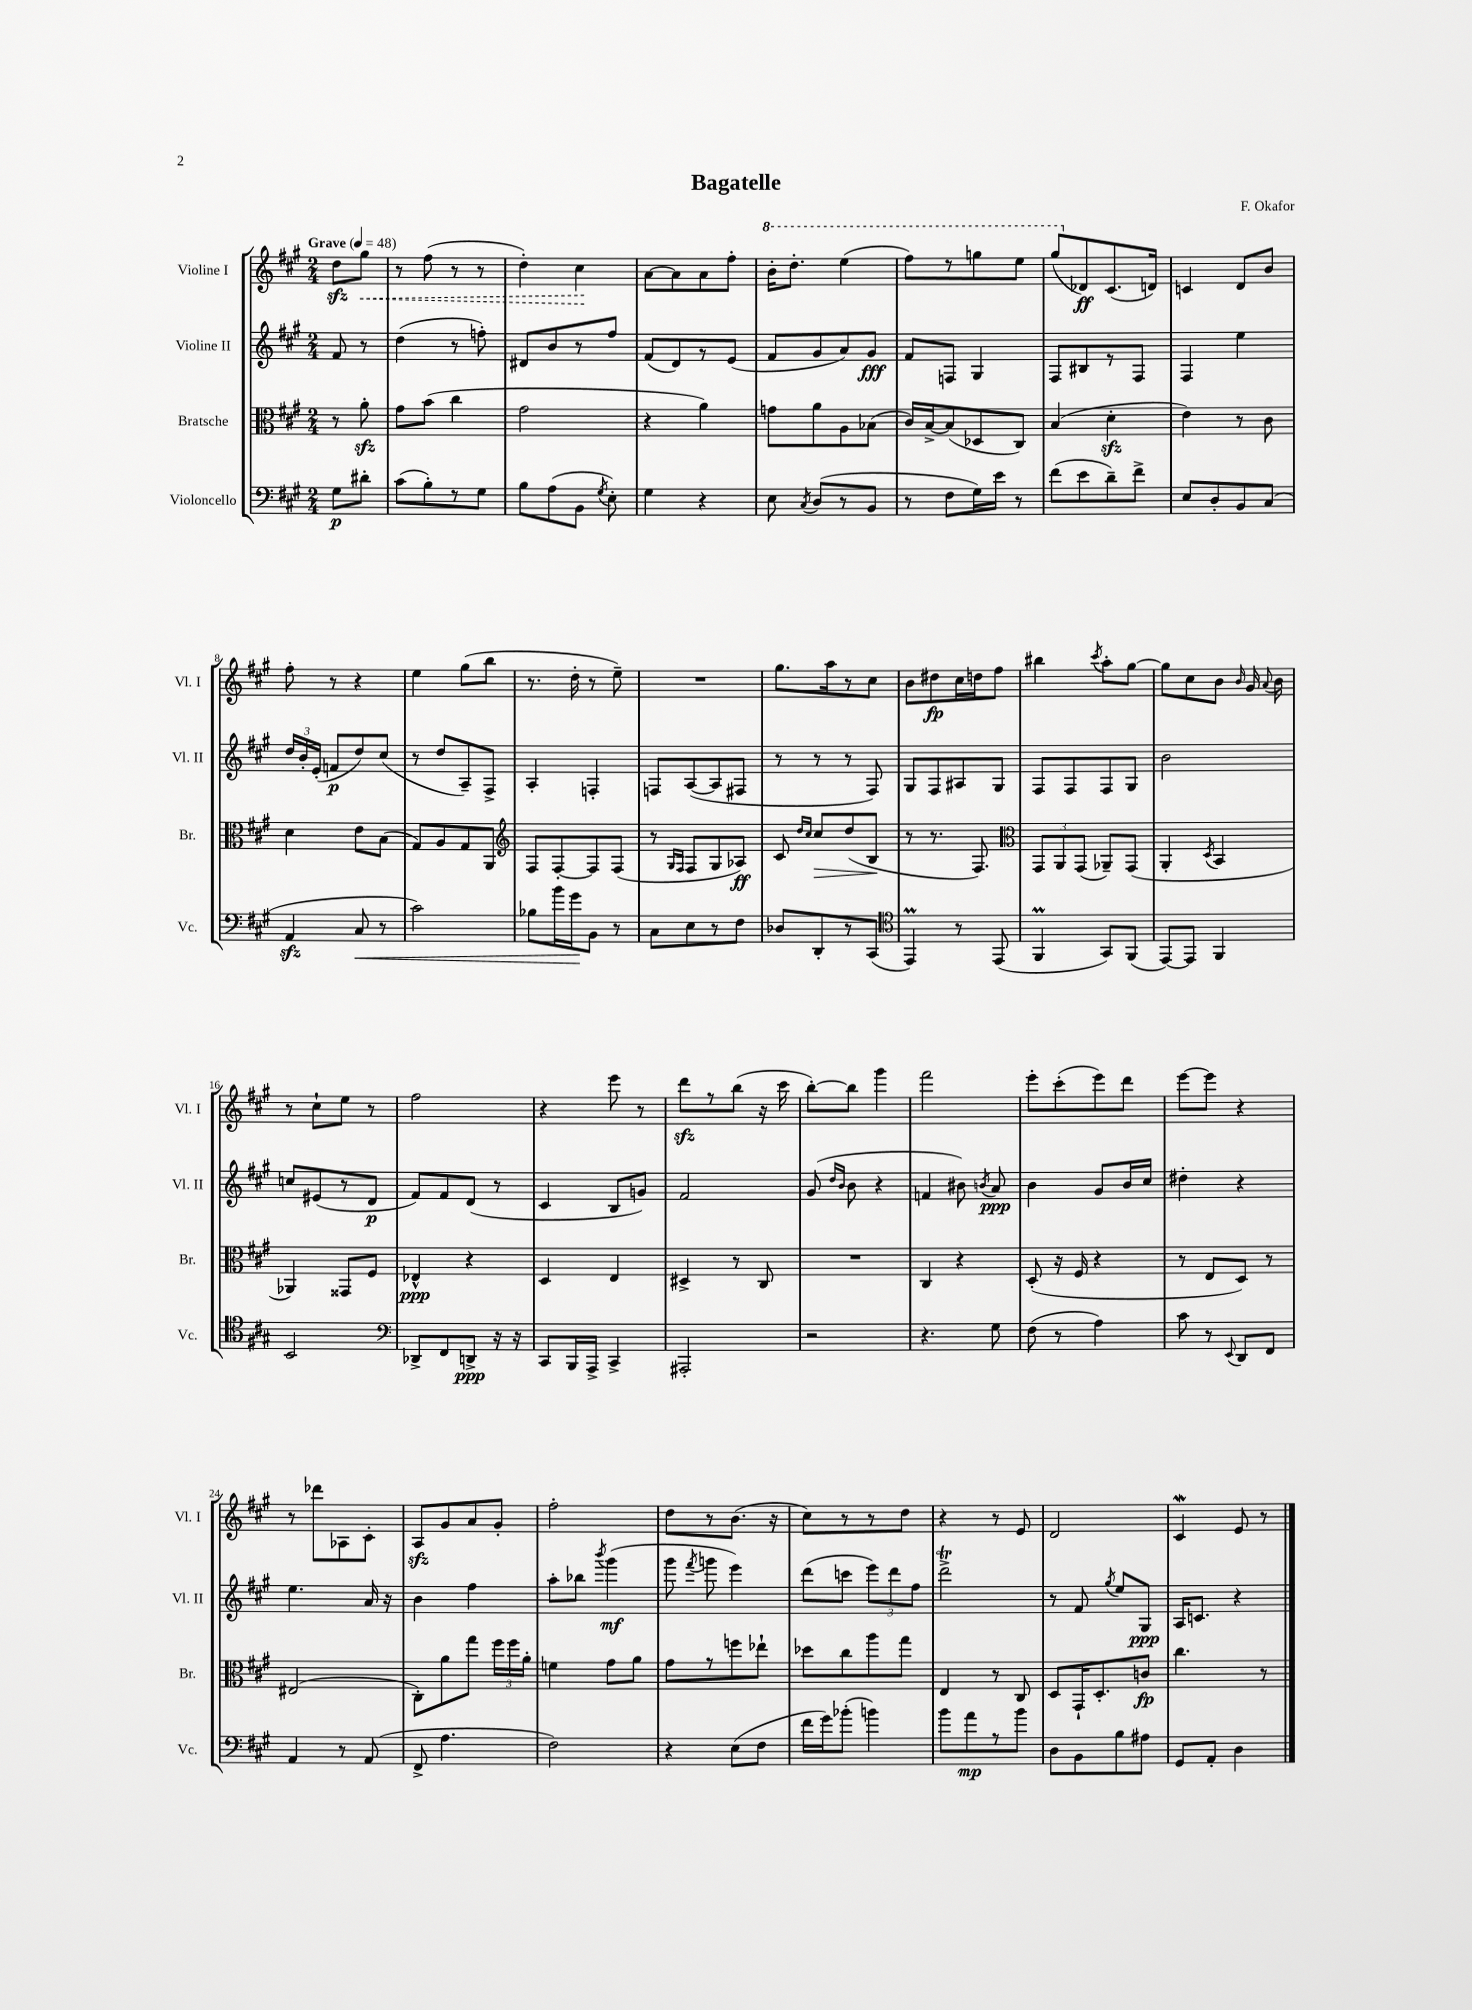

**kern	**dynam	**kern	**dynam	**kern	**dynam	**kern	**dynam
*part4	*part4	*part3	*part3	*part2	*part2	*part1	*part1
*staff4	*staff4	*staff3	*staff3	*staff2	*staff2	*staff1	*staff1
*I"Violoncello	*	*I"Bratsche	*	*I"Violine II	*	*I"Violine I	*
*I'Vc.	*	*I'Br.	*	*I'Vl. II	*	*I'Vl. I	*
*clefF4	*	*clefC3	*	*clefG2	*	*clefG2	*
*k[f#c#g#]	*	*k[f#c#g#]	*	*k[f#c#g#]	*	*k[f#c#g#]	*
*M2/4	*	*M2/4	*	*M2/4	*	*M2/4	*
*MM48	*	*MM48	*	*MM48	*	*MM48	*
=	=	=	=	=	=	=	=
!	!	!	!	!	!	!LO:TX:a:B:t=Grave	!
8G#\L	p	8r	.	8f#/	.	8ddzz\L	.
!	!	!	!	!	!	!	!LO:HP:b
8d#X'\J	.	8azz'\	.	8r	.	8gg#\J	<
=1	=1	=1	=1	=1	=1	=1	=1
(8c#\L	.	8g#\L	.	(4dd\	.	8r	.
8B'\)	.	(8b\J	.	.	.	(8ff#\	.
8r	.	4cc#\	.	8r	.	8r	.
8G#\J	.	.	.	8ffn'\)	.	8r	.
=2	=2	=2	=2	=2	=2	=2	=2
8B\L	.	2g#\	.	8d#X/L	.	4dd'\)	.
(8A\	.	.	.	8b/	.	.	.
8BB\J	.	.	.	8r	.	4cc#\	.
8qG#/	.	.	.	.	.	.	.
8E'\)	.	.	.	8ff#/J	.	.	.
.	.	.	.	.	.	.	[
=3	=3	=3	=3	=3	=3	=3	=3
4G#\	.	4r	.	(8f#/L	.	[8a\L	.
.	.	.	.	8d/)	.	8a\]	.
4r	.	4a\)	.	8r	.	8a\	.
.	.	.	.	(8e/J	.	8ff#'\J	.
=4	=4	=4	=4	=4	=4	=4	=4
*	*	*	*	*	*	*8va	*
8E\	.	8gn\L	.	8f#/L	.	16bb'\KL	.
.	.	.	.	.	.	8.ddd'\J	.
8qC#/	.	.	.	.	.	.	.
(8D/L	.	8a\	.	8g#/	.	.	.
8r	.	8A\	.	8a/)	.	(4eee\	.
8BB/J	.	(8B-X\J	.	8g#/J	fff	.	.
=5	=5	=5	=5	=5	=5	=5	=5
8r	.	16c#/LL)	.	8f#/L	.	8fff#\L)	.
.	.	[16B^/J	.	.	.	.	.
8F#\L	.	(8B/]	.	8Fn/J	.	8r	.
16G#\L)	.	8D-X/	.	4G#/	.	8gggn\	.
16e\JJ	.	.	.	.	.	.	.
8r	.	8C#/J)	.	.	.	8eee\J	.
=6	=6	=6	=6	=6	=6	=6	=6
(8f#\L	.	(4B/	.	8F#/L	.	(8ggg#/L	.
*	*	*	*	*	*	*X8va	*
8e\	.	.	.	8B#X/	.	8d-X/)	ff
8d~\)	.	4dzz'\	.	8r	.	(8.c#/	.
8f#^\J	.	.	.	8F#/J	.	.	.
.	.	.	.	.	.	16dn/Jk)	.
=7	=7	=7	=7	=7	=7	=7	=7
8E/L	.	4e\)	.	4F#/	.	4cn/	.
8D'/	.	.	.	.	.	.	.
8BB/	.	8r	.	4ee\	.	8d/L	.
(8C#/J	.	8c#\	.	.	.	8b/J	.
!!LO:LB:g=z
=8	=8	=8	=8	=8	=8	=8	=8
4AAzz/	.	4d\	.	24dd/LL	.	8ff#'\	.
.	.	.	.	24b'/	.	.	.
.	.	.	.	(24e'/JJ	.	.	.
.	.	.	.	8fn/L	p	8r	.
!	!LO:HP:b	!	!	!	!	!	!
8C#/	<	8e\L	.	8dd/)	.	4r	.
8r	.	(8B\J	.	(8cc#/J	.	.	.
=9	=9	=9	=9	=9	=9	=9	=9
2c#\)	.	8G#/L)	.	8r	.	4ee\	.
.	.	8A/	.	8dd/L	.	.	.
.	.	8G#/	.	8A~/)	.	(8gg#\L	.
.	.	8AA/J	.	8F#^/J	.	8bb\J	.
=10	=10	=10	=10	=10	=10	=10	=10
*	*	*clefG2	*	*	*	*	*
8B-X\L	.	8F#/L	.	4A'/	.	8.r	.
16b\L	.	[8F#'/	.	.	.	.	.
16g#\J	.	.	.	.	.	16dd'\	.
8BB\J	[	8F#/]	.	4Fn'/	.	8r	.
8r	.	(8F#/J	.	.	.	8ee~\)	.
=11	=11	=11	=11	=11	=11	=11	=11
8C#\L	.	8r	.	8Fn/L	.	2r	.
.	.	16qqG#/LL	.	.	.	.	.
.	.	16qqF#/JJ	.	.	.	.	.
8E\	.	8F#/L	.	([8A/	.	.	.
8r	.	8G#/	.	8A/]	.	.	.
8F#\J	.	8A-X/J)	ff	8F#X/J	.	.	.
=12	=12	=12	=12	=12	=12	=12	=12
8D-X/L	.	8c#/	.	8r	.	8.gg#\L	.
.	.	16qqdd/LL	.	.	.	.	.
.	.	16qqcc#/JJ	.	.	.	.	.
!	!	!	!LO:HP:b	!	!	!	!
8DD'/	.	8cc#/L	>	8r	.	.	.
.	.	.	.	.	.	16aa\k	.
8r	.	(8dd/	.	8r	.	8r	.
(8CC#/J	.	8B/J	.	8F#/)	.	8cc#\J	.
.	.	.	]	.	.	.	.
=13	=13	=13	=13	=13	=13	=13	=13
*clefC4	*	*	*	*	*	*	*
4EEM/)	.	8r	.	8G#/L	.	8b\L	.
.	.	8.r	.	8F#/	.	8dd#X\	fp
8r	.	.	.	8A#X/	.	16cc#\L	.
.	.	8.F#/)	.	.	.	16ddn\J	.
(8EE/	.	.	.	8G#/J	.	8ff#\J	.
=14	=14	=14	=14	=14	=14	=14	=14
*	*	*clefC3	*	*	*	*	*
4FF#M/	.	12GG#/L	.	8F#/L	.	4bb#X\	.
.	.	12AA/	.	.	.	.	.
.	.	.	.	8F#/	.	.	.
.	.	(12GG#/J	.	.	.	.	.
.	.	.	.	.	.	8qccc#/	.
8GG#/L)	.	8AA-X~/L)	.	8F#/	.	8aa'\L	.
(8FF#/J	.	(8GG#/J	.	8G#/J	.	[8gg#\J	.
=15	=15	=15	=15	=15	=15	=15	=15
[8EE/L)	.	4AA'/	.	2b\	.	8gg#\L]	.
8EE/J]	.	.	.	.	.	8cc#\	.
.	.	8qD/	.	.	.	.	.
4FF#/	.	4BB/	.	.	.	8b\J	.
.	.	.	.	.	.	16qqb/	.
.	.	.	.	.	.	16g#/	.
.	.	.	.	.	.	8qqa/	.
.	.	.	.	.	.	16b\	.
!!LO:LB:g=z
=16	=16	=16	=16	=16	=16	=16	=16
2BB/	.	4AA-X/)	.	8ccn/L	.	8r	.
.	.	.	.	(8e#X/	.	8cc#`\L	.
.	.	8GG##X/L	.	8r	.	8ee\J	.
.	.	8F#/J	.	8d/J	p	8r	.
=17	=17	=17	=17	=17	=17	=17	=17
*clefF4	*	*	*	*	*	*	*
8DD-X^/L	.	4E-X^^/	ppp	8f#/L)	.	2ff#\	.
8FF#/	.	.	.	8f#/	.	.	.
8DDn^/J	ppp	4r	.	(8d/J	.	.	.
16r	.	.	.	8r	.	.	.
16r	.	.	.	.	.	.	.
=18	=18	=18	=18	=18	=18	=18	=18
8CC#/L	.	4D/	.	4c#/	.	4r	.
16BBB/L	.	.	.	.	.	.	.
16AAA^/JJ	.	.	.	.	.	.	.
4CC#^/	.	4E/	.	8B/L	.	8eee\	.
.	.	.	.	8gn/J)	.	8r	.
=19	=19	=19	=19	=19	=19	=19	=19
2AAA#X'/	.	4D#X^/	.	2f#/	.	8dddzz\L	.
.	.	.	.	.	.	8r	.
.	.	8r	.	.	.	(8bb\J	.
.	.	8C#/	.	.	.	16r	.
.	.	.	.	.	.	16ccc#\	.
=20	=20	=20	=20	=20	=20	=20	=20
2r	.	2r	.	(8g#/	.	[8bb'\L)	.
.	.	.	.	16qqdd/LL	.	.	.
.	.	.	.	16qqb/JJ	.	.	.
.	.	.	.	8b\	.	8bb\J]	.
.	.	.	.	4r	.	4ggg#\	.
=21	=21	=21	=21	=21	=21	=21	=21
4.r	.	4C#/	.	4fn/	.	2fff#\	.
.	.	4r	.	8b#X\)	.	.	.
.	.	.	.	8qbn/	.	.	.
8G#\	.	.	.	8a/	ppp	.	.
=22	=22	=22	=22	=22	=22	=22	=22
(8F#\	.	(8D'/	.	4b\	.	8eee'\L	.
8r	.	16r	.	.	.	(8ccc#'\	.
.	.	16F#/	.	.	.	.	.
4A\)	.	4r	.	8g#/L	.	8eee\)	.
.	.	.	.	16b/L	.	8ddd\J	.
.	.	.	.	16cc#/JJ	.	.	.
=23	=23	=23	=23	=23	=23	=23	=23
8c#\	.	8r	.	4dd#X'\	.	[8eee\L	.
8r	.	8E/L	.	.	.	8eee\J]	.
8qqEE/	.	.	.	.	.	.	.
8DD/L	.	8D/J)	.	4r	.	4r	.
8FF#/J	.	8r	.	.	.	.	.
!!LO:LB:g=z
=24	=24	=24	=24	=24	=24	=24	=24
4AA/	.	(2E#X/	.	4.ee\	.	8r	.
.	.	.	.	.	.	8ddd-X\L	.
8r	.	.	.	.	.	8A-X\	.
(8AA/	.	.	.	16a/	.	8c#'\J	.
.	.	.	.	16r	.	.	.
=25	=25	=25	=25	=25	=25	=25	=25
8FF#^/	.	8C#'\L)	.	4b\	.	8Azz/L	.
4.A\	.	8a\	.	.	.	8g#/	.
.	.	8gg#\J	.	4ff#\	.	8a/	.
.	.	24ff#\LL	.	.	.	8g#'/J	.
.	.	24ff#\	.	.	.	.	.
.	.	24a'\JJ	.	.	.	.	.
=26	=26	=26	=26	=26	=26	=26	=26
2F#\)	.	4fn\	.	8aa'\L	.	2ff#'\	.
.	.	.	.	8bb-X\J	.	.	.
.	.	.	.	8qbbb/	.	.	.
.	.	8g#\L	.	(4ggg#\	mf	.	.
.	.	8a\J	.	.	.	.	.
=27	=27	=27	=27	=27	=27	=27	=27
4r	.	8g#\L	.	8ggg#\	.	8dd\L	.
.	.	.	.	8qfff#/	.	.	.
.	.	8r	.	8gggn\	.	8r	.
(8E\L	.	8ffn\	.	4eee\)	.	(8.b\J	.
8F#\J	.	8ee-X`\J	.	.	.	.	.
.	.	.	.	.	.	16r	.
=28	=28	=28	=28	=28	=28	=28	=28
16f#\LL	.	8dd-X\L	.	(8ddd\L	.	8cc#\L)	.
16g#\J)	.	.	.	.	.	.	.
(8b-X'\J	.	8cc#\	.	8cccn\J	.	8r	.
4bn\)	.	8aa\	.	12eee\L)	.	8r	.
.	.	.	.	12ddd\	.	.	.
.	.	8gg#\J	.	.	.	8dd\J	.
.	.	.	.	12ff#\J	.	.	.
=29	=29	=29	=29	=29	=29	=29	=29
8b\L	.	4E/	.	2dddT^\	.	4r	.
8a\	mp	.	.	.	.	.	.
8r	.	8r	.	.	.	8r	.
8b\J	.	8C#/	.	.	.	8e/	.
=30	=30	=30	=30	=30	=30	=30	=30
8D\L	.	8D/L	.	8r	.	2d/	.
8BB\	.	16GG#`/K	.	8f#/	.	.	.
.	.	8.D'/	.	.	.	.	.
.	.	.	.	8qgg#/	.	.	.
8B\	.	.	.	8ee/L	.	.	.
8A#X\J	.	8cn/J	fp	8G#/J	ppp	.	.
=31	=31	=31	=31	=31	=31	=31	=31
8GG#/L	.	4.cc#\	.	16A/KL	.	4c#W/	.
.	.	.	.	8.cn/J	.	.	.
8AA'/J	.	.	.	.	.	.	.
4D\	.	.	.	4r	.	8e/	.
.	.	8r	.	.	.	8r	.
==	==	==	==	==	==	==	==
*-	*-	*-	*-	*-	*-	*-	*-
